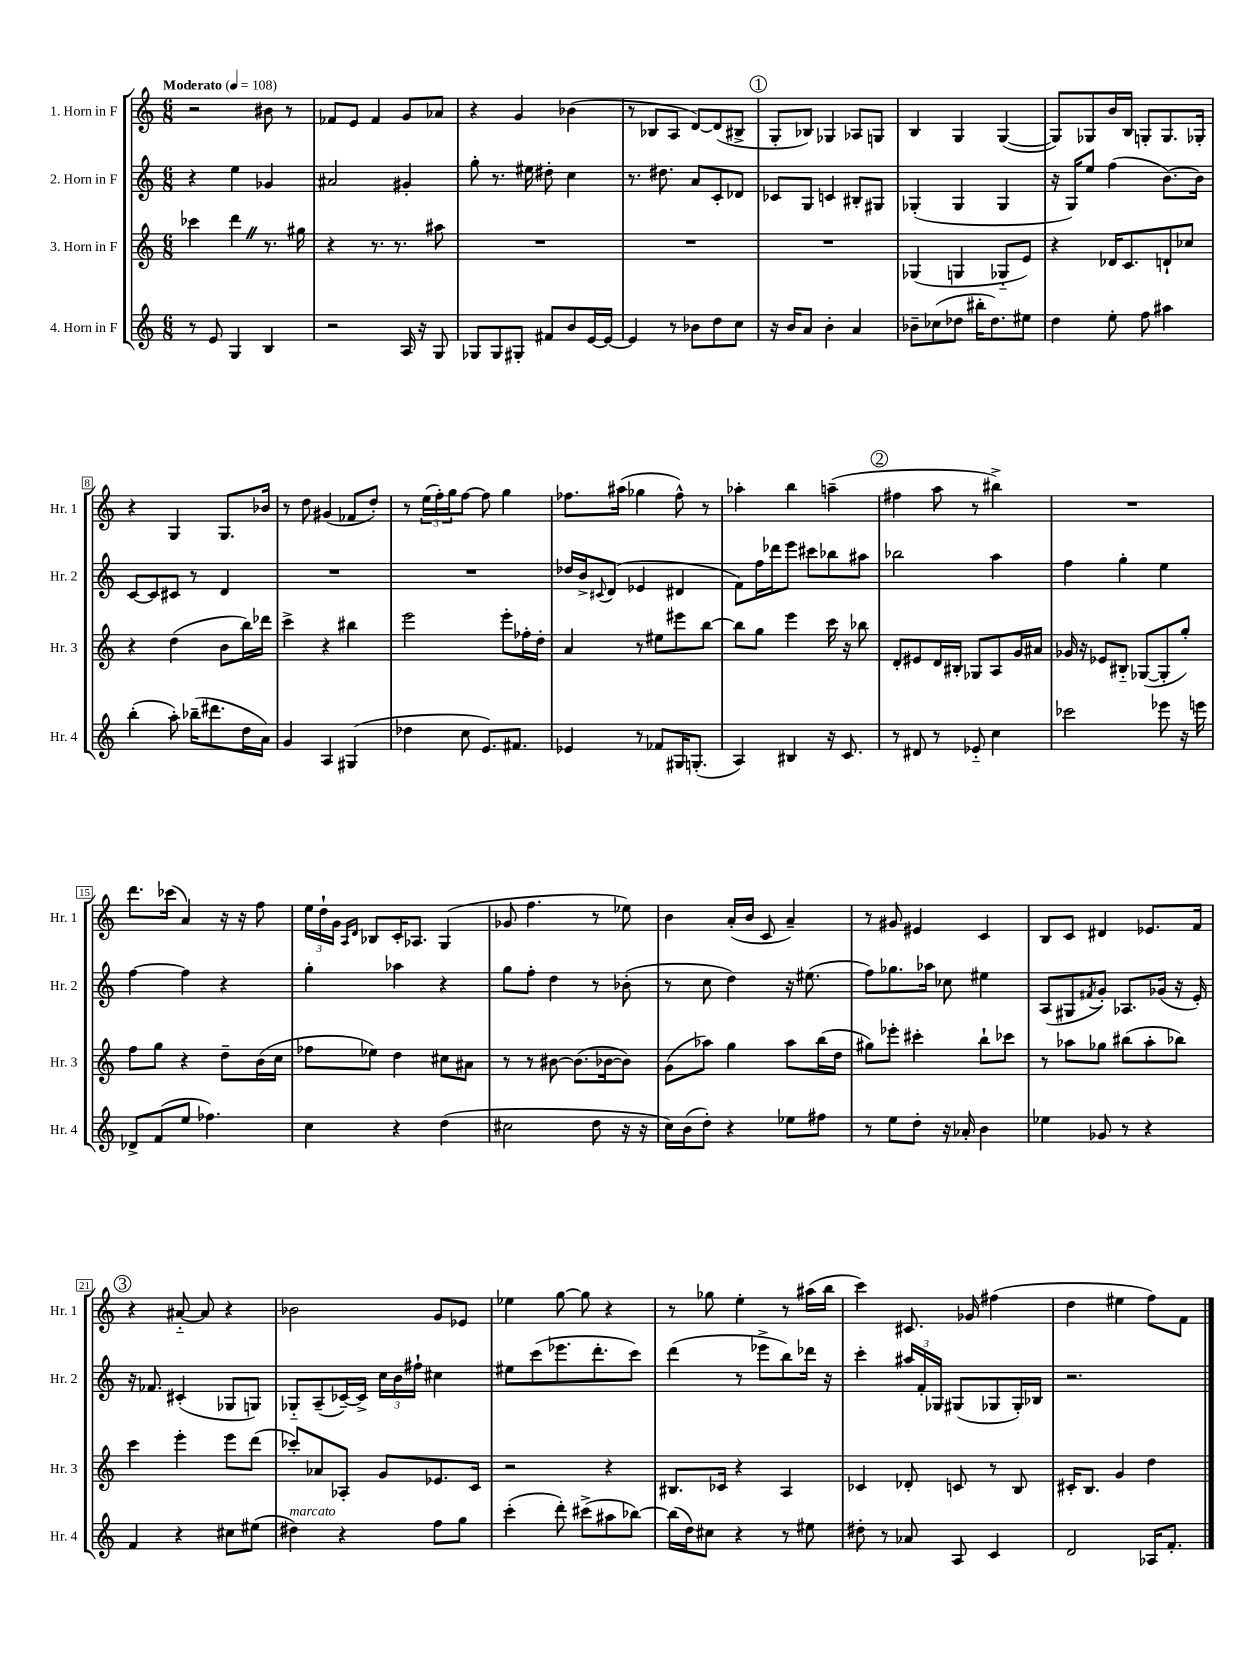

**kern	**kern	**kern	**kern
*part4	*part3	*part2	*part1
*staff4	*staff3	*staff2	*staff1
*I"4. Horn in F	*I"3. Horn in F	*I"2. Horn in F	*I"1. Horn in F
*I'Hr. 4	*I'Hr. 3	*I'Hr. 2	*I'Hr. 1
*clefG2	*clefG2	*clefG2	*clefG2
*k[]	*k[]	*k[]	*k[]
*M6/8	*M6/8	*M6/8	*M6/8
*MM108	*MM108	*MM108	*MM108
=1	=1	=1	=1
!	!	!	!LO:TX:a:B:t=Moderato
8r	4ccc-X\	4r	2r
8e/	.	.	.
4G/	4dddZ\	4ee\	.
4B/	8.r	4g-X/	8b#X\
.	.	.	8r
.	16gg#X\	.	.
=2	=2	=2	=2
2r	4r	2a#X/	8f-X/L
.	.	.	8e/J
.	8.r	.	4f-/
.	8.r	.	.
16A/	.	4g#X'/	8g/L
16r	.	.	.
8G/	8aa#X\	.	8a-X/J
=3	=3	=3	=3
8G-X/L	2.r	8gg'\	4r
8G-/	.	8.r	.
8G#X'/J	.	.	4g/
.	.	16ee#X\	.
8f#X/L	.	8dd#X'\	.
8b/	.	4cc\	(4b-X\
[16e/L	.	.	.
16e/JJ_	.	.	.
=4	=4	=4	=4
4e/]	2.r	8.r	8r
.	.	.	8B-X/L
.	.	8.dd#X\	.
8r	.	.	8A/J
8b-X\L	.	8a/L	[8d/L)
8dd\	.	8c'/	(8d/]
8cc\J	.	8d-X/J	8B#X^/J
!!LO:REH:place=s1:t=1
=5	=5	=5	=5
16r	2.r	8c-X/L	8G'/L
16b/KL	.	.	.
8a/J	.	8G/J	8B-X/J)
4b'\	.	4cn/	4G-X/
4a/	.	8B#X'/L	8A-X/L
.	.	8G#X/J	8Gn/J
=6	=6	=6	=6
8b-X~\L	(4G-X/	(4G-X'/	4B/
(8cc-X\	.	.	.
8dd-X\J	4Gn/	4G-/	4G/
16bb#X'\KL	.	.	.
8.dd-\)	.	.	.
.	8G-X/L	4G-/	([4G/
8ee#X\J	8e/J)	.	.
=7	=7	=7	=7
4dd\	4r	16r	8G/L])
.	.	16G/KL)	.
.	.	8ee/J	8G-X/
8ee'\	16d-X/KL	(4ff\	16b/L
.	8.c/	.	16B/JJ
8ff\	.	.	8Gn'/L
4aa#X\	8dn`/	[8.b\L)	8.G/
.	8cc-X/J	.	.
.	.	16b\Jk]	16G-X'/Jk
!!LO:LB:g=z
=8	=8	=8	=8
(4bb'\	4r	[8c/L	4r
.	.	8c/]	.
8aa'\)	(4dd\	8c#X/J	4G/
(16bb-X~\KL	.	8r	.
8.ddd#X\	.	.	.
.	8b\L	4d/	8.G/L
16dd\L	16bb\L)	.	.
16a\JJ)	16ddd-X\JJ	.	16b-X/Jk
=9	=9	=9	=9
4g/	4ccc^\	2.r	8r
.	.	.	8dd\
4A/	4r	.	(4g#X/
(4G#X/	4bb#X\	.	8f-X/L
.	.	.	8dd'/J)
=10	=10	=10	=10
4dd-X\	2eee\	2.r	8r
.	.	.	(24ee\LL
.	.	.	24ff'\)
.	.	.	24gg\J
8cc\	.	.	[8ff\J
8.e/L)	.	.	8ff\]
.	8eee'\L	.	4gg\
8.f#X/J	.	.	.
.	16ff-X'\L	.	.
.	16dd'\JJ	.	.
=11	=11	=11	=11
4e-X/	4a/	16dd-X/LL	8.ff-X\L
.	.	16b^/J	.
.	.	8qqc#X/	.
.	.	(8d/J	.
.	.	.	(16aa#X\Jk
8r	8r	4e-X/	4gg-X\
8f-X/L	8ee#X\L	.	.
16G#X/K	8eee#X\	4d#X/	8ff-^^\)
(8.Gn'/J	.	.	.
.	[8bb\J	.	8r
=12	=12	=12	=12
4A/)	8bb\L]	8f\L)	4aa-X'\
.	8gg\J	16ff\L	.
.	.	16ddd-X\J	.
4B#X/	4eee\	8eee\J	4bb\
.	.	8ccc#X\L	.
16r	16ccc\	8bb-X\	(4aan~\
8.c/	16r	.	.
.	8bb-X\	8aa#X\J	.
!!LO:REH:place=s1:t=2
=13	=13	=13	=13
8r	8d'/L	2bb-X\	4ff#X\
8d#X/	8e#X/	.	.
8r	16d/L	.	8aa\
.	16B#X'/JJ	.	.
8e-X/	8G-X/L	.	8r
4cc\	8A/	4aa\	4bb#X^\)
.	16g/L	.	.
.	16a#X/JJ	.	.
=14	=14	=14	=14
2ccc-X\	16g-X/	4ff\	2.r
.	16r	.	.
.	8e-X/L	.	.
.	8B#X/J	4gg'\	.
.	([8G-X/L	.	.
8eee-X\	8G-'/]	4ee\	.
16r	8gg'/J)	.	.
16eeen\	.	.	.
!!LO:LB:g=z
=15	=15	=15	=15
8d-X^/L	8ff\L	[4ff\	8.ddd\L
(8f/	8gg\J	.	.
.	.	.	(16ccc-X\Jk
8ee/J	4r	4ff\]	4a/)
4.ff-X\)	.	.	.
.	8dd~\L	4r	16r
.	.	.	16r
.	(16b\L	.	8ff\
.	16cc\JJ	.	.
=16	=16	=16	=16
4cc\	8ff-X\L	4gg'\	24ee\LL
.	.	.	24dd`\
.	.	.	24g\JJ
.	.	.	16qqA/LL
.	.	.	16qqd/JJ
.	8ee-X\J)	.	8B-X/L
4r	4dd\	4aa-X\	16c'/K
.	.	.	8.A-X/J
(4dd\	8cc#X\L	4r	(4G/
.	8a#X\J	.	.
=17	=17	=17	=17
2cc#X\	8r	8gg\L	8g-X/
.	8r	8ff'\J	4.ff\
.	[8b#X\	4dd\	.
.	(8.b#\L]	.	.
8dd\	.	8r	8r
.	[16b-X\k	.	.
16r	8b-\J])	(8b-X'\	8ee-X\)
16r	.	.	.
=18	=18	=18	=18
16cc\LL)	(8g\L	8r	4b\
(16b\J	.	.	.
8dd'\J)	8aa-X\J)	8cc\	.
4r	4gg\	4dd\)	(16a'/LL
.	.	.	16b/JJ
.	.	.	8c/
8ee-X\L	8aa-\L	16r	4a~/)
.	.	(8.ee#X\	.
8ff#X\J	(16bb\L	.	.
.	16dd\JJ	.	.
=19	=19	=19	=19
8r	8gg#X\L)	8ff\L)	8r
8ee\L	8eee-X'\J	8.gg-X\	8g#X/
8dd'\J	4ccc#X'\	.	4e#X/
.	.	16aa-X\Jk	.
16r	.	8cc-X\	.
16a-X'/	.	.	.
4b\	8bb`\L	4ee#X\	4c/
.	8ccc-X\J	.	.
=20	=20	=20	=20
4ee-X\	8r	(8A/L	8B/L
.	8aa-X\L	8G#X/	8c/J
.	.	8qf#X/	.
8g-X/	8gg-X\J	8g'/J)	4d#X/
8r	(8bb#X\L	8.A-X/L	.
4r	8aa-'\	.	8.e-X/L
.	.	(16g-X/Jk	.
.	8bb-X\J)	16r	.
.	.	16e'/)	16f/Jk
!!LO:LB:g=z
!!LO:REH:place=s1:t=3
=21	=21	=21	=21
4f/	4ccc\	16r	4r
.	.	8.f-X/	.
4r	4eee'\	(4c#X'/	[8a#X/
.	.	.	8a#/]
8cc#X\L	8eee\L	8G-X/L	4r
(8ee#X\J	(8ddd\J	8Gn/J)	.
=22	=22	=22	=22
!LO:TX:a:i:t=marcato	!	!	!
4dd#X\)	8ccc-X'/L)	8G-X/L	2b-X\
.	8a-X/	(8A~/	.
4r	8A-X'/J	[16c-X~/L)	.
.	.	16c-^/JJ]	.
.	8g/L	24cc\LL	.
.	.	24b\	.
.	.	24ff#X`\JJ	.
8ff\L	8.e-X/	4cc#X\	8g/L
8gg\J	.	.	8e-X/J
.	16c/Jk	.	.
=23	=23	=23	=23
(4ccc'\	2r	8ee#X\L	4ee-X\
.	.	(8ccc\	.
8ddd'\)	.	8.eee-X\	[8gg\
(8ccc#X^\L	.	.	8gg\]
.	.	8.ddd'\	.
8aa#X\	4r	.	4r
[8bb-X\J)	.	8ccc\J)	.
=24	=24	=24	=24
(16bb-\LL]	8.B#X/L	(4ddd\	8r
16dd\J)	.	.	.
8cc#X\J	.	.	8gg-X\
.	16c-X/Jk	.	.
4r	4r	8r	4ee'\
.	.	8eee-X^\L	.
8r	4A/	8bb\)	8r
8ee#X\	.	16ddd-X\Jk	(16aa#X\LL
.	.	16r	16bb\JJ
=25	=25	=25	=25
8dd#X'\	4c-X/	4ccc'\	4ccc\)
8r	.	.	.
8a-X/	8d-X'/	24aa#X/LL	8.c#X/
.	.	24f'/	.
.	.	24G-X/JJ	.
8A/	8cn/	(8G#X/L	.
.	.	.	16g-X/
4c/	8r	8G-X/	(4ff#X\
.	8B/	16G-'/L)	.
.	.	16B-X/JJ	.
=26	=26	=26	=26
2d/	16c#X'/KL	2.r	4dd\
.	8.B/J	.	.
.	4g/	.	4ee#X\
16A-X/KL	4dd\	.	8ff\L)
8.f'/J	.	.	.
.	.	.	8f\J
==	==	==	==
*-	*-	*-	*-
